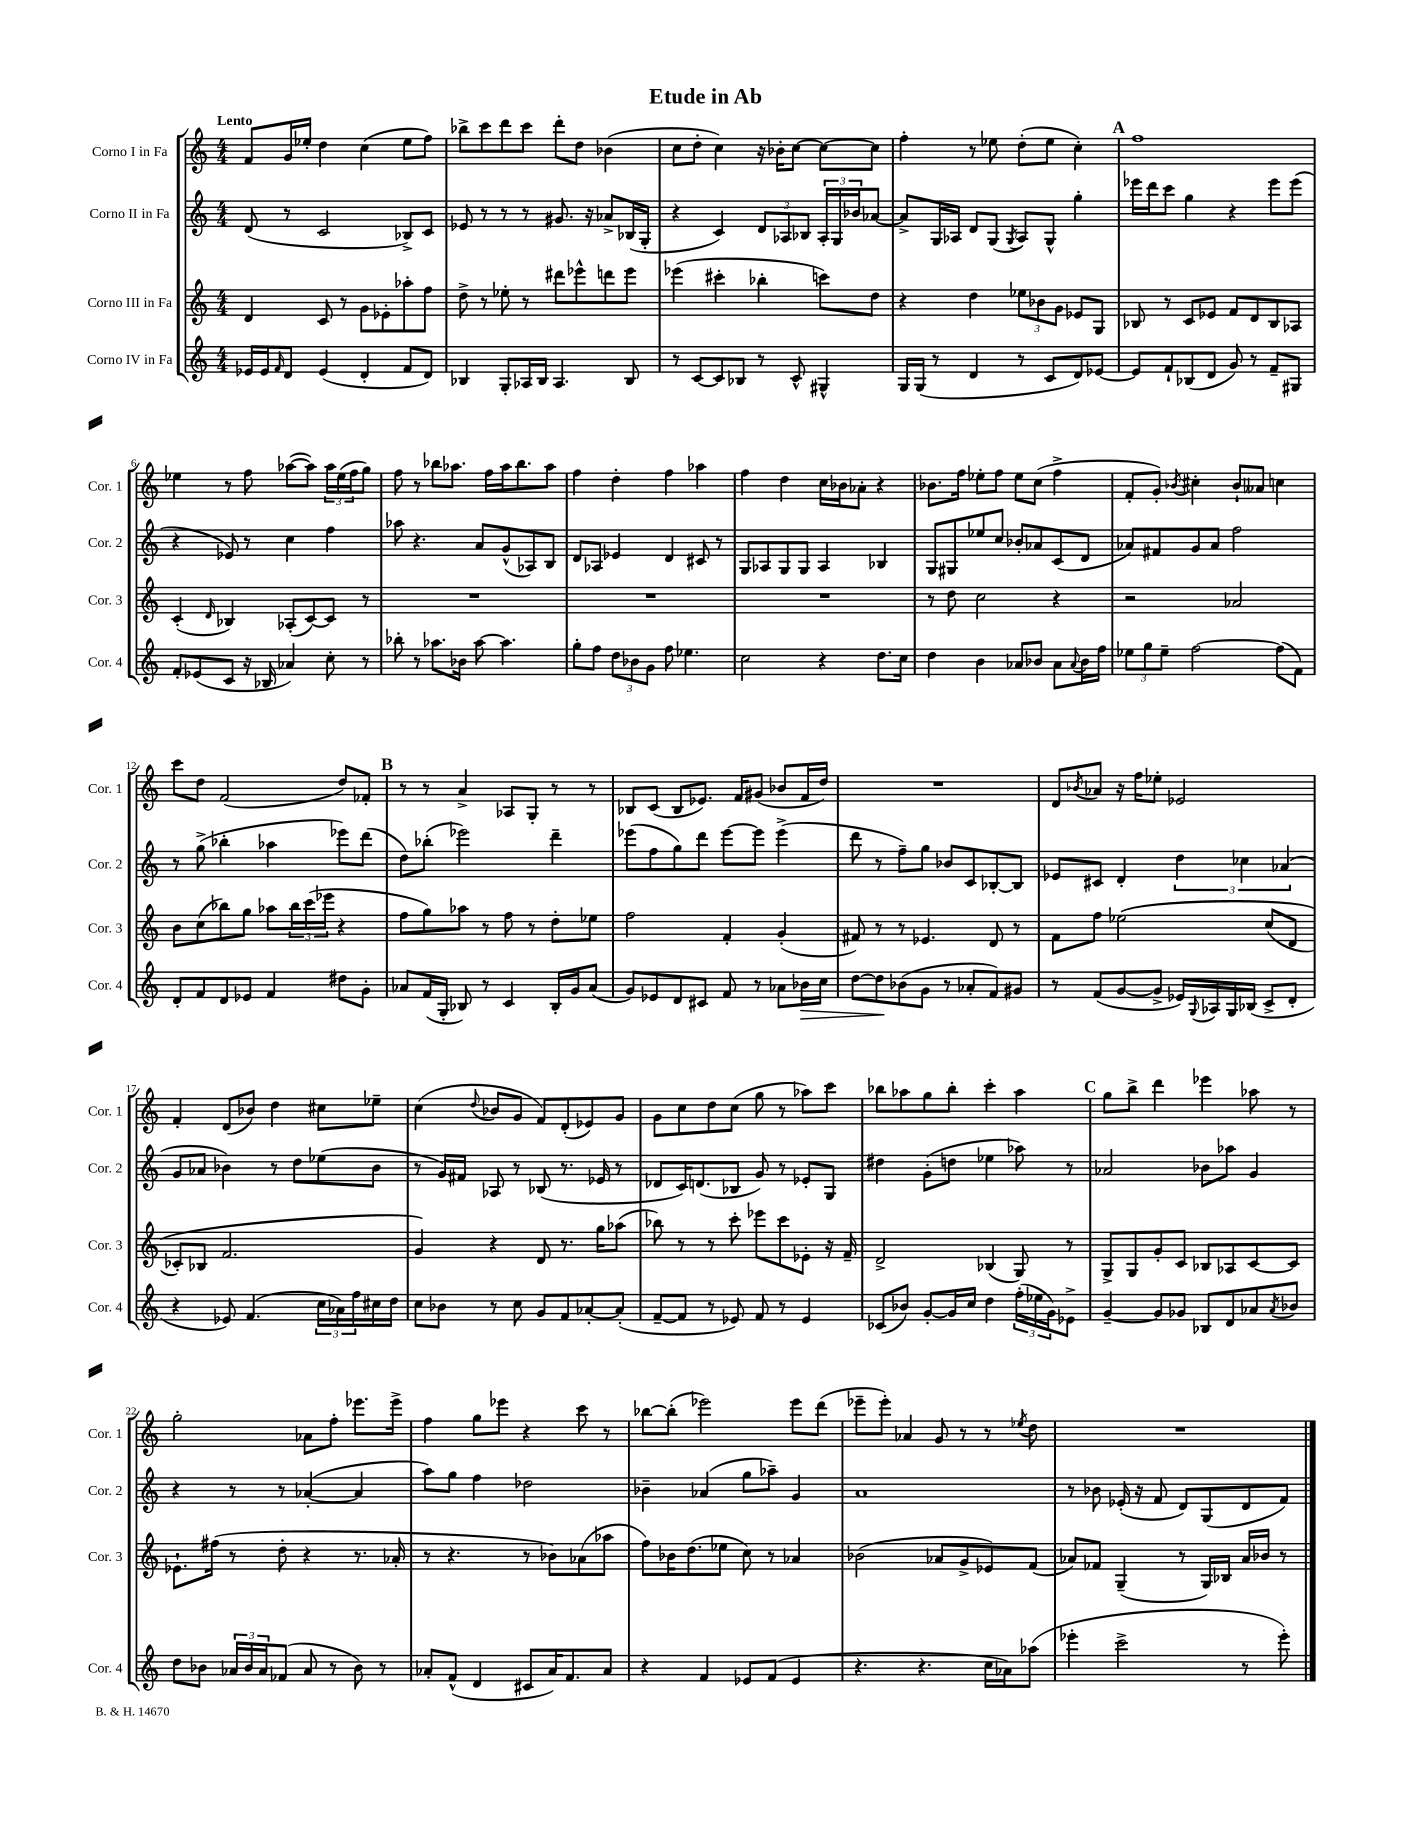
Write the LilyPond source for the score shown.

\header { title = "Etude in Ab" }
<<
\new StaffGroup <<
\new Staff = "s0" \with { instrumentName = "Corno I in Fa" shortInstrumentName = "Cor. 1" } {
    \clef treble \key c \major \numericTimeSignature \time 4/4 \tempo "Lento"
    f'8 g'16 ees''16-. d''4 c''4( ees''8 f''8) |
    bes''8-> c'''8 d'''8 c'''8 d'''8-. d''8 bes'4( |
    c''8 d''8-. c''4) r16 bes'16-. c''8~ c''8~ c''8 |
    f''4-. r8 ees''8 d''8-.( ees''8 c''4-.) |
    \mark \markup { \bold "A" } f''1 |
    ees''4 r8 f''8 aes''8~( aes''8) \tuplet 3/2 { aes''16 ees''16( f''16 } g''8) |
    f''8 r8 bes''8 aes''8. f''16 aes''16 bes''8. aes''8 |
    f''4 d''4-. f''4 aes''4 |
    f''4 d''4 c''16 bes'16 aes'8-. r4 |
    bes'8. f''16 ees''8-. f''8 ees''8 c''8( f''4-> |
    f'8-. g'8-.) \acciaccatura { bes'8 } cis''4-. bes'8-! aeses'8 c''4 |
    c'''8 d''8 f'2( d''8) fes'8-. |
    \mark \markup { \bold "B" } r8 r8 a'4-> aes8 g8-. r8 r8 |
    bes8 c'8( bes8 ees'8.) f'16 gis'8( bes'8 f'16 d''16) |
    R1 |
    d'8 \acciaccatura { bes'8 } aes'8 r16 f''16 ees''8-. ees'2 |
    f'4-. d'8( bes'8) d''4 cis''8 ees''8-- |
    c''4( \appoggiatura { d''8 } bes'8 g'8 f'8) d'8-.( ees'8) g'8 |
    g'8 c''8 d''8 c''8( g''8 r8 aes''8) c'''8 |
    bes''8 aes''8 g''8 bes''8-. c'''4-. aes''4 |
    \mark \markup { \bold "C" } g''8 b''8-> d'''4 ees'''4 aes''8 r8 |
    g''2-. aes'8 f''8-. ees'''8. ees'''16-> |
    f''4 g''8 ees'''8 r4 c'''8 r8 |
    bes''8~ bes''8-.( ees'''2) ees'''8 d'''8( |
    ees'''8-- ees'''8-.) aes'4 g'8 r8 r8 \acciaccatura { ees''8 } d''8 |
    R1 \bar "|." |
}
\new Staff = "s1" \with { instrumentName = "Corno II in Fa" shortInstrumentName = "Cor. 2" } {
    \clef treble \key c \major \numericTimeSignature \time 4/4
    d'8( r8 c'2 bes8->) c'8 |
    ees'8 r8 r8 r8 gis'8. r16 aes'8-> bes16( g16-. |
    r4 c'4) \tuplet 3/2 { d'8 aes8 bes8 } \tuplet 3/2 { aes16-. g16 bes'16 } aes'8~ |
    aes'8-> g16 aes16 d'8 g8( \acciaccatura { g8 } aes8) g8-^ g''4-. |
    \mark \markup { \bold "A" } ees'''16 d'''16 c'''8 g''4 r4 ees'''8 ees'''8( |
    r4 ees'8) r8 c''4 f''4 |
    aes''8 r4. a'8 g'8-^( aes8) b8 |
    d'8 aes8 ees'4 d'4 cis'8 r8 |
    g8 aes8 g8 g8 aes4 bes4 |
    g8 gis8 ees''8 c''8 bes'8-. aes'8 c'8( d'8 |
    aes'8) fis'8 g'8 aes'8 f''2 |
    r8 g''8->( bes''4-. aes''4 ees'''8) d'''8( |
    \mark \markup { \bold "B" } d''8) bes''8-.( ees'''2) d'''4-- |
    ees'''8( f''8 g''8) d'''8 ees'''8~ ees'''8 ees'''4->( |
    d'''8 r8 f''8--) g''8 bes'8 c'8 bes8~-. bes8 |
    ees'8 cis'8 d'4-. \tuplet 3/2 { d''4 ces''4 aes'4( } |
    g'8 aes'8 bes'4) r8 d''8 ees''8( bes'8 |
    r8 g'16) fis'16 aes8 r8 bes8( r8. ees'16 r8 |
    des'8 c'16) d'8.( bes8 g'8) r8 ees'8-. g8 |
    dis''4 g'8-.( d''8 ees''4 aes''8) r8 |
    \mark \markup { \bold "C" } aes'2 bes'8 aes''8 g'4 |
    r4 r8 r8 aes'4~-.( aes'4 |
    a''8) g''8 f''4 des''2 |
    bes'4-- aes'4( g''8 aes''8--) g'4 |
    a'1 |
    r8 bes'8 ees'16-.( r16 f'8 d'8) g8( d'8 f'8) \bar "|." |
}
\new Staff = "s2" \with { instrumentName = "Corno III in Fa" shortInstrumentName = "Cor. 3" } {
    \clef treble \key c \major \numericTimeSignature \time 4/4
    d'4 c'8 r8 g'8 ees'8-. aes''8-. f''8 |
    d''8-> r8 ees''8-. r8 dis'''8 ees'''8-^ d'''8 ees'''8 |
    ees'''4( cis'''4-. bes''4-. c'''8) d''8 |
    r4 d''4 \tuplet 3/2 { ees''8 bes'8 g'8 } ees'8 g8 |
    \mark \markup { \bold "A" } bes8 r8 c'8 ees'8 f'8 d'8 bes8 aes8 |
    c'4-.( \grace { d'16 } bes4) aes8-.( c'8~) c'8 r8 |
    R1 |
    R1 |
    R1 |
    r8 d''8 c''2 r4 |
    r2 aes'2 |
    b'8 c''8( bes''8) g''8 aes''8 \tuplet 3/2 { bes''16 c'''16( ees'''16 } r4 |
    \mark \markup { \bold "B" } f''8 g''8) aes''8 r8 f''8 r8 d''8-. ees''8 |
    f''2 f'4-. g'4-.( |
    fis'8) r8 r8 ees'4. d'8 r8 |
    f'8 f''8 ees''2\( c''8( d'8 |
    ces'8-.) bes8 f'2. |
    g'4\) r4 d'8 r8. g''16 aes''8( |
    bes''8) r8 r8 c'''8-. ees'''8 c'''8 ees'8-. r16 f'16-- |
    d'2-> bes4( g8) r8 |
    \mark \markup { \bold "C" } g8-> g8 g'8-. c'8 bes8 aes8 c'8~ c'8 |
    ees'8.-! fis''16( r8 d''8-. r4 r8. aes'16-. |
    r8 r4. r8 bes'8) aes'8( aes''8 |
    f''8) bes'16 d''8.( ees''8 c''8) r8 aes'4 |
    bes'2( aes'8 g'8-> ees'8) f'8( |
    aes'8) fes'8 g4--( r8 g16) bes16 aes'16 bes'16 r8 \bar "|." |
}
\new Staff = "s3" \with { instrumentName = "Corno IV in Fa" shortInstrumentName = "Cor. 4" } {
    \clef treble \key c \major \numericTimeSignature \time 4/4
    ees'16 ees'16 \grace { f'16 } d'8 ees'4( d'4-. f'8 d'8) |
    bes4 g8-. aes16 bes16 aes4. bes8 |
    r8 c'8~ c'8 bes8 r8 c'8-^ gis4-^ |
    g16 g16( r8 d'4 r8 c'8 d'8) ees'8~ |
    \mark \markup { \bold "A" } ees'8 f'8-! bes8( d'8 g'8) r8 f'8-- gis8 |
    f'8-. ees'8( c'8 r16 bes16 aes'4) c''8-. r8 |
    bes''8-. r8 aes''8. bes'16 aes''8~ aes''4. |
    g''8-. f''8 \tuplet 3/2 { d''8 bes'8 g'8 } f''8 ees''4. |
    c''2 r4 d''8. c''16 |
    d''4 b'4 aes'8 bes'8 aes'8 \appoggiatura { aes'8 } bes'16 f''16 |
    \tuplet 3/2 { ees''8 g''8 ees''8-- } f''2~ f''8( f'8) |
    d'8-. f'8 d'8 ees'8 f'4 dis''8 g'8-. |
    \mark \markup { \bold "B" } aes'8 f'16( g16-. bes8) r8 c'4 bes16-. g'16 aes'8( |
    g'8) ees'8 d'8 cis'8 f'8 r8 aes'8 bes'16\> c''16 |
    d''8~ d''8\! bes'8( g'8 r8 aes'8-. f'8) gis'8 |
    r8 f'8( g'8~ g'8-> ees'16) \appoggiatura { g8 } aes16 g16 bes16( c'8-> d'8-. |
    r4 ees'8) f'4.( \tuplet 3/2 { c''16 aes'16) f''16 } cis''16 d''16 |
    c''8 bes'8 r8 c''8 g'8 f'8 aes'8~-. aes'8-.( |
    f'8~-- f'8 r8 ees'8) f'8 r8 ees'4 |
    ces'8( bes'8) g'8~-. g'16 c''16 d''4 \tuplet 3/2 { f''16-.( ees''16 g'16) } ees'8-> |
    \mark \markup { \bold "C" } g'4~-- g'8 ges'8 bes8 d'8 aes'8 \acciaccatura { aes'8 } bes'8 |
    d''8 bes'8 \tuplet 3/2 { aes'16 bes'16 aes'16 } fes'8( aes'8 r8 bes'8) r8 |
    aes'8-. f'8-^( d'4 cis'8 aes'16) f'8. aes'8 |
    r4 f'4 ees'8 f'8( ees'4 |
    r4. r4. c''16 aes'16) aes''8( |
    ees'''4-. c'''2-> r8 ees'''8-.) \bar "|." |
}
>>
>>
